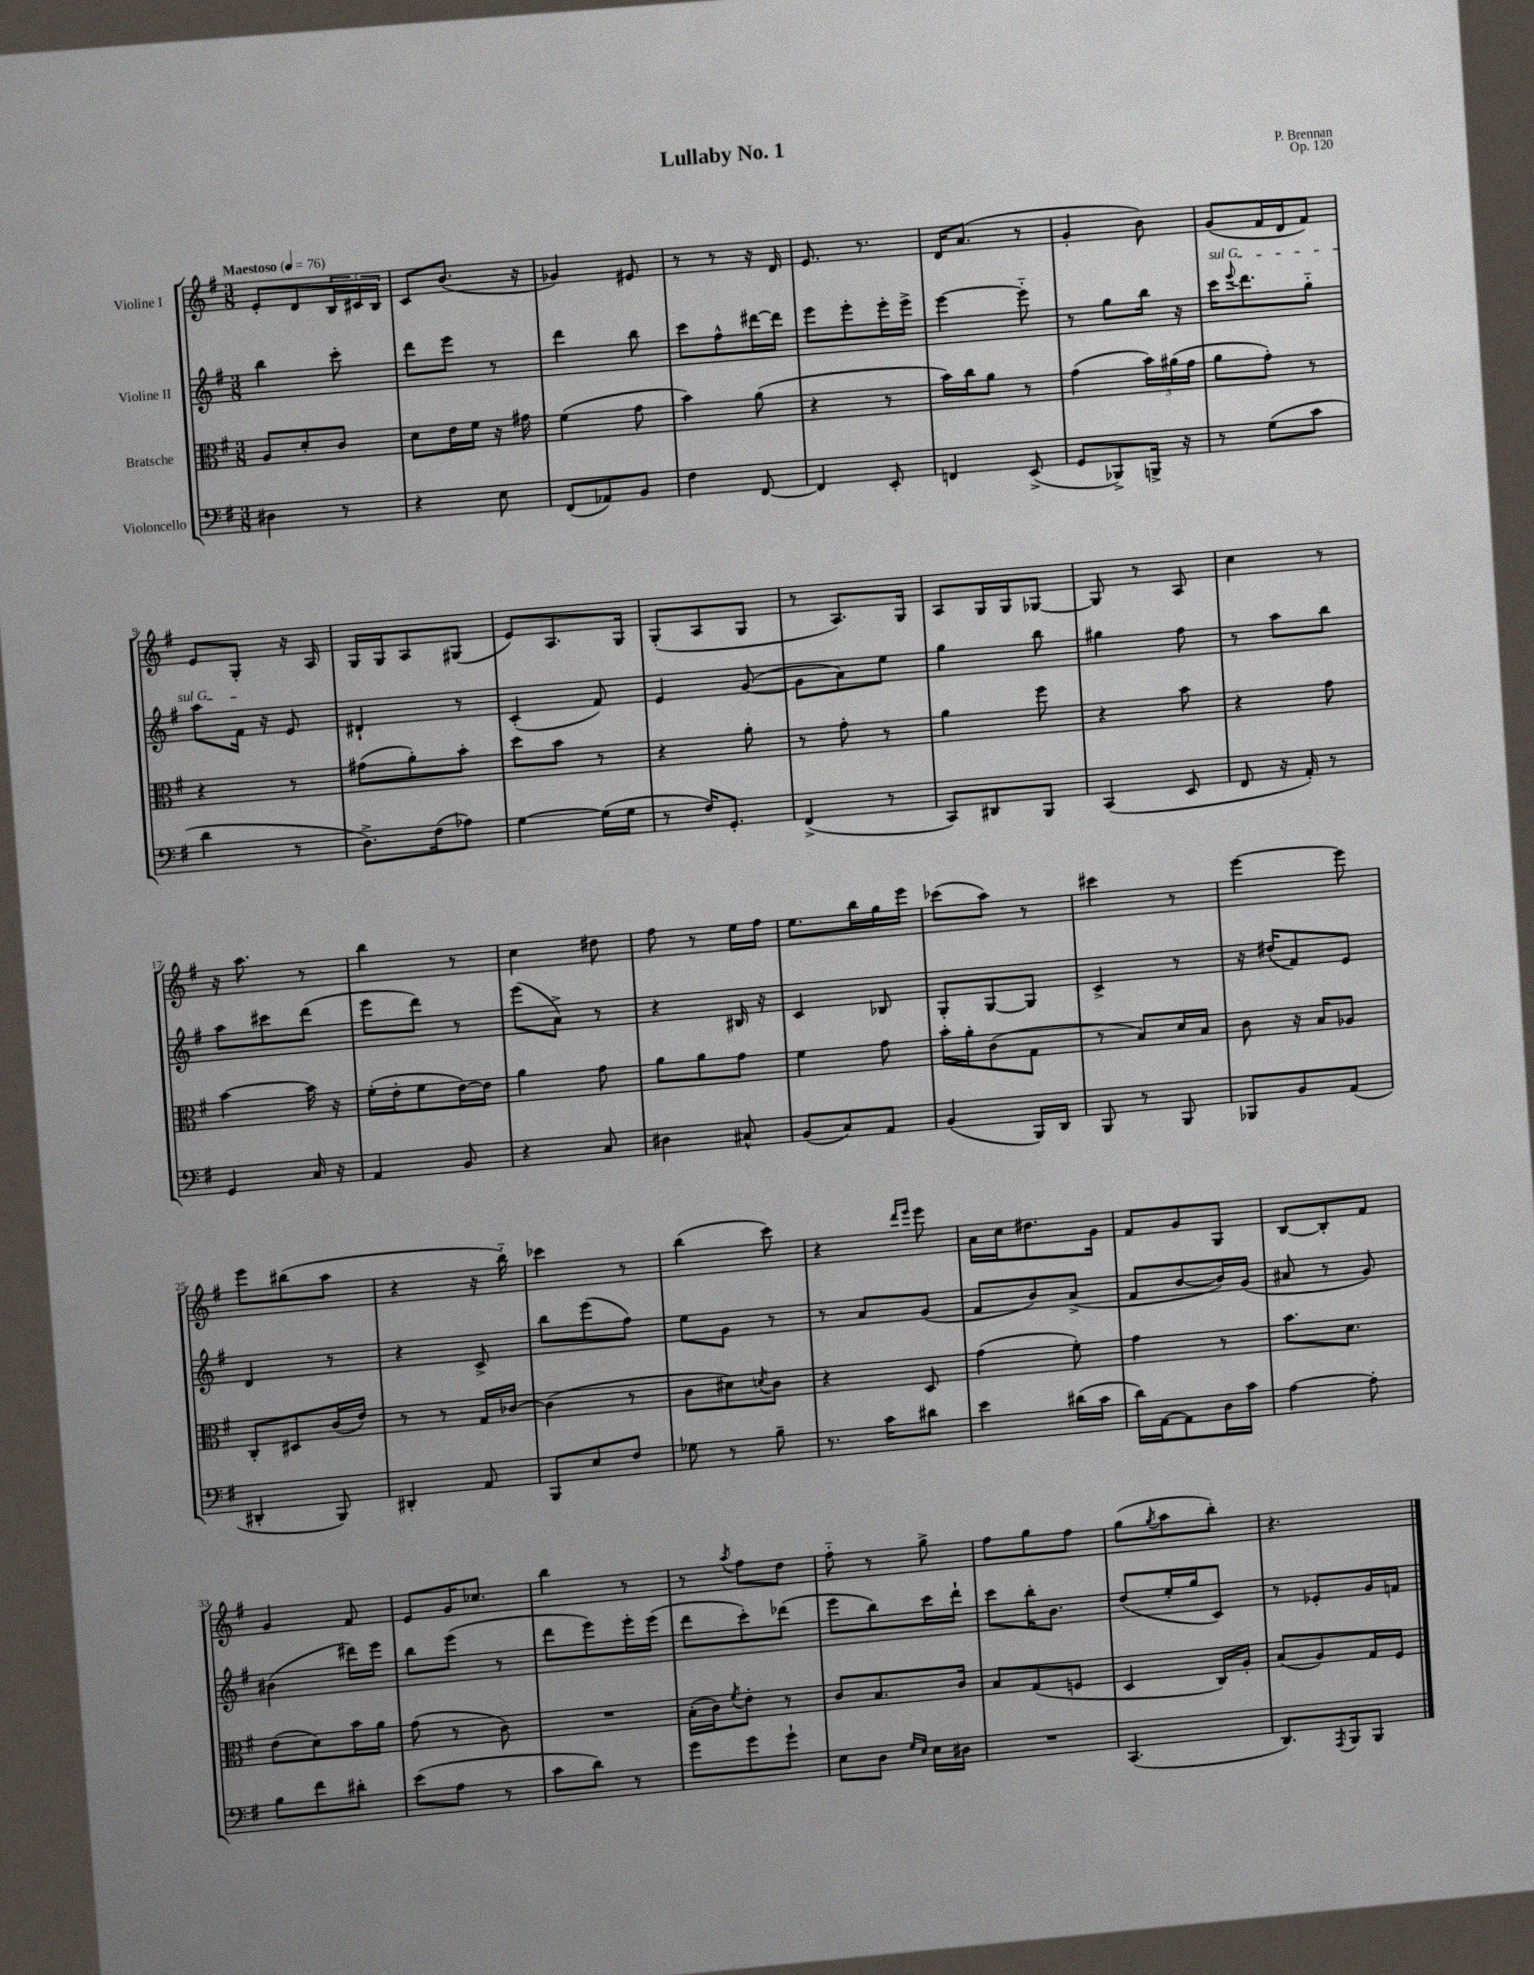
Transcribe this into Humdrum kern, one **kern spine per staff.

**kern	**kern	**kern	**kern
*part4	*part3	*part2	*part1
*staff4	*staff3	*staff2	*staff1
*I"Violoncello	*I"Bratsche	*I"Violine II	*I"Violine I
*clefF4	*clefC3	*clefG2	*clefG2
*k[f#]	*k[f#]	*k[f#]	*k[f#]
*M3/8	*M3/8	*M3/8	*M3/8
*MM76	*MM76	*MM76	*MM76
=1	=1	=1	=1
!	!	!	!LO:TX:a:B:t=Maestoso
4D#X\	8A/L	4bb\	8e'/L
.	8d'/	.	8d/
8r	8c/J	8ccc'\	24B/L
.	.	.	24c#X/
.	.	.	24B/JJ
=2	=2	=2	=2
4r	8d\L	8ddd\L	8c/L
.	16e\L	8eee\J	(8.b/J
.	16f#\JJ	.	.
8E\	16r	8r	.
.	16g#X\	.	16r
=3	=3	=3	=3
(8FF#/L	(4f#\	4ddd\	4g-X/)
8AA-X/)	.	.	.
8BB/J	8g\	8bb\	8e#X/
=4	=4	=4	=4
4F#\	4b\)	8ccc\L	8r
.	.	8ff#^^\	8r
[8FF#/	(8a\	[16ddd#X\L	16r
.	.	16ddd#\JJ]	16d/
=5	=5	=5	=5
4FF#/]	4r	8eee\L	8.e/
.	.	8eee'\	.
.	.	.	8.r
8EE'/	8r	16eee'\L	.
.	.	16eee^\JJ	.
=6	=6	=6	=6
4FFn/	16b\LL)	[4eee\	16d/KL
.	16cc\J	.	(8.a/J
.	8a\J	.	.
(8EE^/	8r	8eee\]	8r
=7	=7	=7	=7
8GG/L	(4g\	8r	4g'/
8BBB-X^/)	.	8gg\L	.
16BBBn^/Jk	24b\LL)	16bb\Jk	8b\)
.	(24a#X\	.	.
16r	.	16r	.
.	24g\JJ	.	.
=8	=8	=8	=8
!	!	!LO:TX:a:i:t=sul G	!
8r	8a\L	16ccc\KL	(8g/L
.	.	8qqeee/	.
.	.	8.ddd\	.
(8G\L	8g'\J)	.	16f#/L
.	.	.	16d/J
8c\J	8r	8gg\J	8f#/J)
!!LO:LB:g=z
=9	=9	=9	=9
4d\	4r	8aa\L	8e/L
.	.	16f#\Jk	8G'/J
.	.	16r	.
8r	8r	8e/	16r
.	.	.	16A/
=10	=10	=10	=10
8.D^\L)	(8g#X\L	4d#X`/	16G/LL
.	.	.	16G/J
.	8a'\)	.	8A/
(16F#\k	.	.	.
8A-X\J)	8b'\J	8r	(8G#X/J
=11	=11	=11	=11
[4G\	8dd\L	(4c'/	8e/L)
.	8b\J	.	8.A/
(16G\LL]	8r	8f#/)	.
16G\JJ	.	.	16G/Jk
=12	=12	=12	=12
8r	4r	4e/	(8G'/L
16F#/KL)	.	.	8A/
8.GG'/J	.	.	.
.	8a'\	([8g/	8G/J
=13	=13	=13	=13
(4FF#^/	8r	8g\L]	8r
.	8g'\	8a\)	8.A/L)
8r	8r	8ee\J	.
.	.	.	16G/Jk
=14	=14	=14	=14
8CC/L)	4a\	4gg\	8A/L
8DD#X/	.	.	16G/L
.	.	.	16G/J
8BBB/J	8ff#\	8bb\	[8G-X/J
=15	=15	=15	=15
(4CC/	4r	4gg#X\	8G-/]
.	.	.	8r
8EE/	8b\	8ff#\	8A/
=16	=16	=16	=16
8FF#/	4r	8r	4cc\
16r	.	8aa\L	.
16AA'/)	.	.	.
8r	8g\	8bb\J	8r
!!LO:LB:g=z
=17	=17	=17	=17
4GG/	[4b\	8aa\L	16r
.	.	.	8.aa\
.	.	8ccc#X\	.
16C/	16b\]	(8ddd\J	8r
16r	16r	.	.
=18	=18	=18	=18
4AA/	(16f#'\LL	8eee\L	4bb\
.	16e'\J	.	.
.	8f#\	8ddd\J)	.
8BB/	[16e\L)	8r	8r
.	16e\JJ]	.	.
=19	=19	=19	=19
4r	4a\	(8eee\L	4cc\
.	.	8a^\J)	.
8C/	8g\	8r	8dd#X\
=20	=20	=20	=20
4D#X\	8a\L	4r	8ff#\
.	8a\	.	8r
8C#X^^/	8g\J	16B#X/	16ee\LL
.	.	16r	16ff#\JJ
=21	=21	=21	=21
(8BB/L	4f#\	4c/	8.ee\L
8C/)	.	.	.
.	.	.	16bb\L
8AA/J	8g\	8B-X/	16gg\
.	.	.	16eee\JJ
=22	=22	=22	=22
(4BB/	16b'\LL	8G'/L	(8ccc-X\L
.	16a'\J	.	.
.	(8c\	[8G/	8aa\J)
16BBB/LL)	8G\J	8G/J]	8r
16DD/JJ	.	.	.
=23	=23	=23	=23
8BBB/	8r	4c^/	4ccc#X\
8r	8B/L)	.	.
8BBB/	16d/L	8r	8r
.	16B/JJ	.	.
=24	=24	=24	=24
8BBB-X/L	8c\	16r	[4eee\
.	.	(16dd#X/KL	.
8BB/	16r	8f#/)	.
.	16B/KL	.	.
(8AA/J	8A-X/J	8e/J	8eee\]
!!LO:LB:g=z
=25	=25	=25	=25
4DD#X'/	8C'/L	4d/	8eee\L
.	8D#X/	.	(8bb#X\
8BBB/)	(16c/L	8r	8aa\J
.	16e/JJ)	.	.
=26	=26	=26	=26
4DD#X'/	8r	4r	4r
.	8r	.	.
8AA/	16G/LL	8c^/	16r
.	[16c-X/JJ	.	16bb\)
=27	=27	=27	=27
8BBB/L	(4c-\]	8bb\L	4ccc-X\
8E/	.	(8eee\	.
8F#/J	8r	8ff#\J)	8r
=28	=28	=28	=28
8G-X\	8c\L	8ee\L	(4bb\
8r	8d#X\)	8g\J	.
.	8qdn/	.	.
8B~\	8c\J	8r	8ccc\)
=29	=29	=29	=29
8.r	4r	8r	4r
.	.	8a/L	.
16c\KL	.	.	.
.	.	.	16qqddd/LL
.	.	.	16qqeee/JJ
8d#X\J	8D/	(8g/J	8eee\
=30	=30	=30	=30
4e\	(4g\	8f#/L	16a\LL
.	.	.	16cc\J
.	.	8b/)	8.dd#X\
(16d#X\LL	8f#'\)	(8a^/J	.
16c\JJ	.	.	16g\Jk
=31	=31	=31	=31
16d\LL)	4g\	8f#/L	8f#/L
[16AA\J	.	.	.
8AA\]	.	[8b/	8g/
16D\L	8r	16b/L])	8G/J
16c\JJ	.	(16g/JJ	.
=32	=32	=32	=32
[4A\	8.b\L	8a#X/	[8B/L
.	.	8r	8B'/]
.	8.d\J	.	.
8A'\]	.	8g/)	8f#/J
!!LO:LB:g=z
=33	=33	=33	=33
8B\L	(8e\L	(4b#X\	4g/
8f#\	8d\)	.	.
8d#X'\J	16b\L	16ddd#X\LL)	8f#/
.	16a\JJ	16eee\JJ	.
=34	=34	=34	=34
(8e\L	(8g\	8bb\L	8e/L
8A\J	8r	(8eee\J	16g/K
.	.	.	8.cc-X/J
8r	8c\)	8r	.
=35	=35	=35	=35
8c\L	4.r	8ddd\L	4bb\
8d\J)	.	8eee\)	.
8r	.	16eee'\L	8r
.	.	(16eee\JJ	.
=36	=36	=36	=36
8g\L	(16B'\LL	8ddd\L	8r
.	16c\J)	.	.
.	8qf#/	.	8qaa/
8g\	8e'\J	8ccc'\)	8ff#\L
8g`\J	8r	(8ddd-X\J	8dd\J
=37	=37	=37	=37
8E\L	8c/L	8eee\L	8ff#\
8D\J	8.B/	8bb\)	8r
16qqG/LL	.	.	.
16qqE/JJ	.	.	.
16E\LL	.	16ccc\L	8gg^\
16D#X\JJ	16c/Jk	16ddd`\JJ	.
=38	=38	=38	=38
4.r	8B/L	8ccc\L	8ff#\L
.	(8G/	16bb'\K	8gg\
.	.	8.b\J	.
.	8Fn/J	.	8ff#\J
=39	=39	=39	=39
(4.CC/	4D/	(8dd/L	(8gg\L
.	.	.	8qgg/
.	.	16ee'/L	8aa\
.	.	16gg/J	.
.	16C/LL)	8c/J)	8bb'\J)
.	16A'/JJ	.	.
=40	=40	=40	=40
8.DD/L)	(8B/L	8r	4.r
.	8A/)	8e-X'/L	.
8qAAA/	.	.	.
16BBB/k	.	.	.
8BBB/J	16G/L	16g/L	.
.	16F#/JJ	16fn/JJ	.
==	==	==	==
*-	*-	*-	*-
